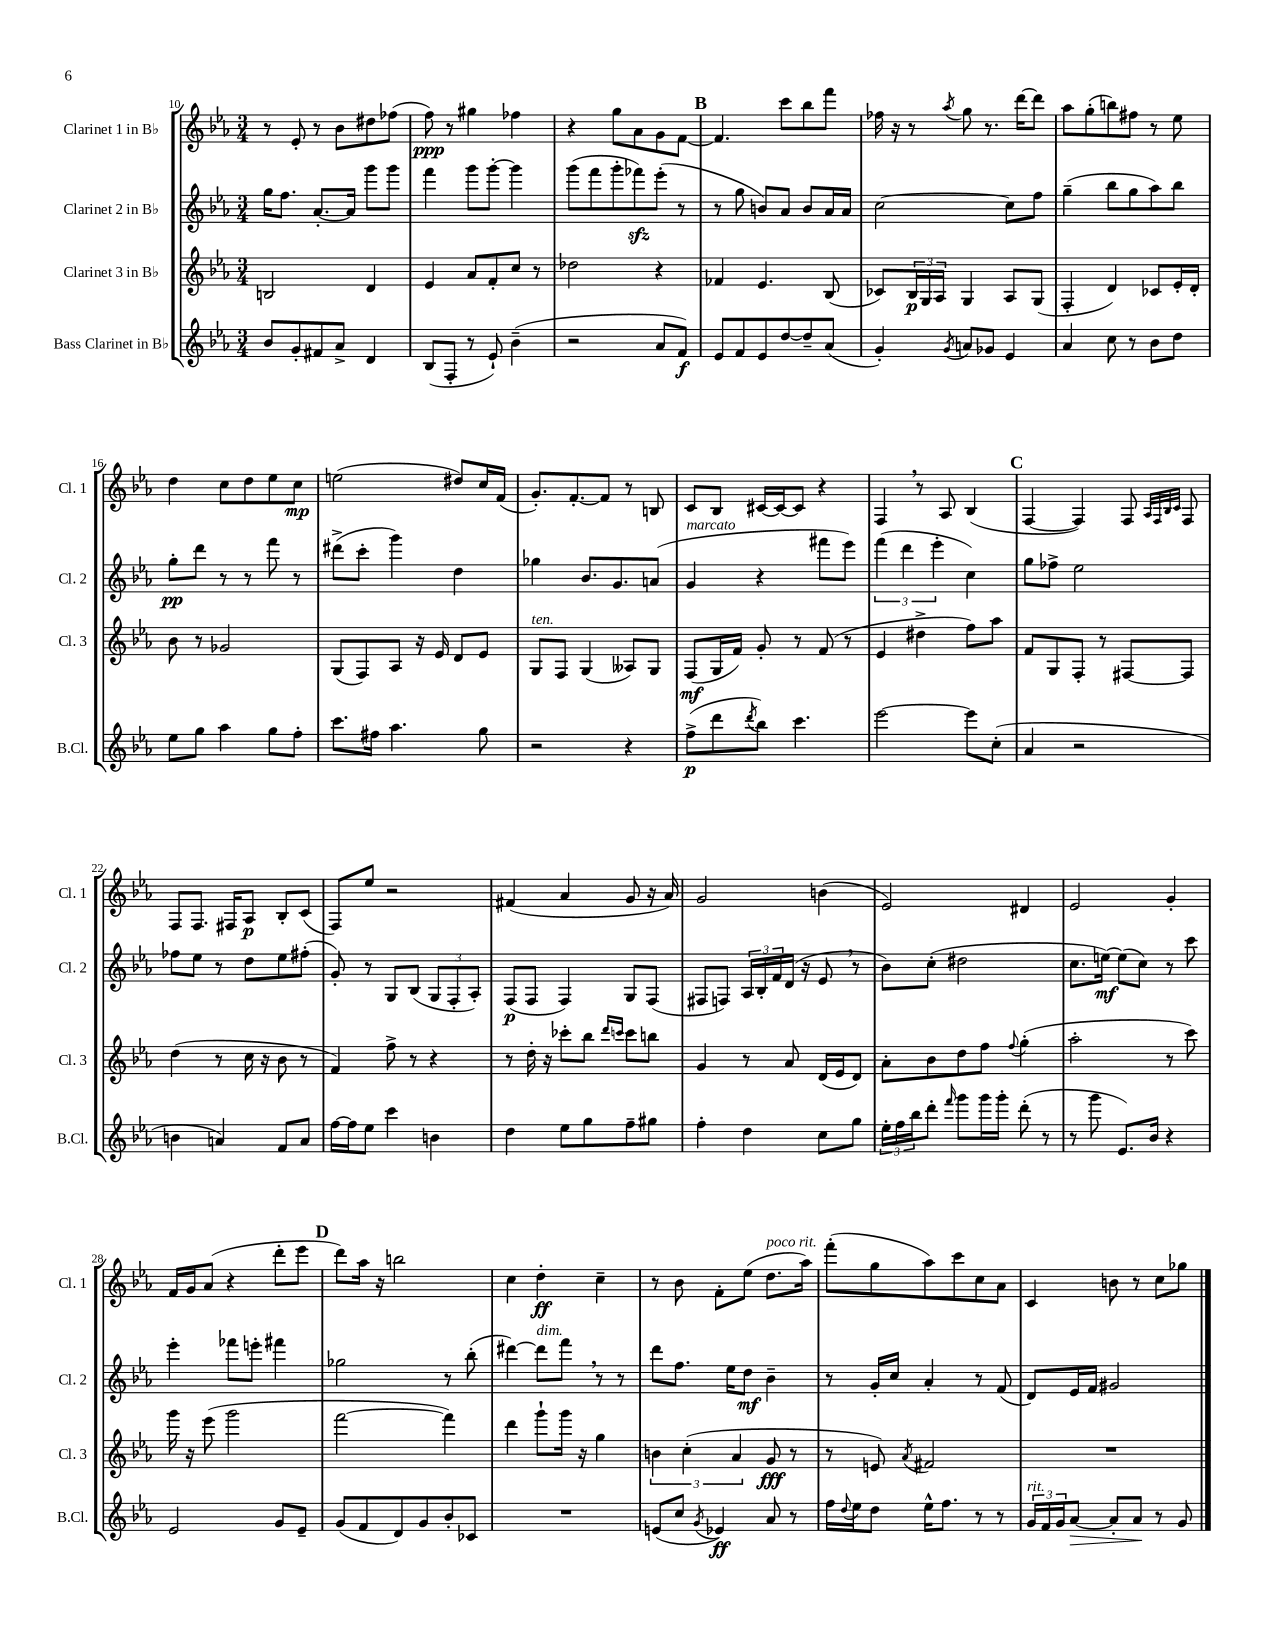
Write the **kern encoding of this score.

**kern	**kern	**kern	**kern
*staff4	*staff3	*staff2	*staff1
*clefG2	*clefG2	*clefG2	*clefG2
*k[b-e-a-]	*k[b-e-a-]	*k[b-e-a-]	*k[b-e-a-]
*M3/4	*M3/4	*M3/4	*M3/4
8b-	2B	16gg	8r
.	.	8.ff	.
8g'	.	.	8e-'
8f#	.	[8.a-'	8r
8a-^	.	.	8b-
.	.	16a-]	.
4d	4d	8ggg	8dd#
.	.	8ggg	(8ff-
=	=	=	=
(8B-	4e-	4fff	8ff)
8F'	.	.	8r
8r	8a-	8ggg	4gg#
8e-`)	8f'	[8ggg'	.
(4b-~	8cc	4ggg]	4ff-
.	8r	.	.
=	=	=	=
2r	2dd-	(8ggg	4r
.	.	8fff	.
.	.	8ggg'	8gg
.	.	8fff-)	8a-
8a-	4r	(8eee-'	8g
8f)	.	8r	[8f
=	=	=	=
8e-	4f-	8r	4.f]
8f	.	8gg	.
8e-	4.e-	8b)	.
[8dd	.	8a-	8ccc
8dd~]	.	8b	8bb-
(8a-	(8B-	16a-	8fff
.	.	16a-	.
=	=	=	=
4g')	8c-)	[2cc	16ff-
.	.	.	16r
.	24B-	.	8r
.	24G	.	.
.	24A-	.	.
8qg	.	.	8qaa-
8a	4G	.	8gg
8g-	.	.	8.r
4e-	8A-	8cc]	.
.	.	.	[16ddd
.	(8G	8ff	8ddd]
=	=	=	=
4a-	4F'	(4gg~	8aa-
.	.	.	(8gg'
8cc	4d)	8bb-	8bb)
8r	.	8gg	8ff#
8b-	8c-	8aa-)	8r
8dd	16e-'	8bb-	8ee-
.	16d'	.	.
=	=	=	=
8ee-	8b-	8gg'	4dd
8gg	8r	8ddd	.
4aa-	2g-	8r	8cc
.	.	8r	8dd
8gg	.	8fff	8ee-
8ff'	.	8r	8cc
=	=	=	=
8.ccc	(8G	(8ddd#^	(2ee
.	8F)	8ccc'	.
16ff#	.	.	.
4.aa-	8A-	4ggg)	.
.	16r	.	.
.	16e-	.	.
.	8d	4dd	8dd#)
8gg	8e-	.	16cc
.	.	.	(16f
=	=	=	=
2r	8G	4gg-	8.g')
.	8F	.	.
.	.	.	[8.f'
.	(4G	8.b-	.
.	.	.	8f]
.	.	8.g	.
4r	8A--)	.	8r
.	8G	(8a	8B
=	=	=	=
(8ff^	(8F	4g	8c
8ddd	16G	.	8B-
.	16f)	.	.
8qddd	.	.	.
8bb-)	8g'	4r	[16c#
.	.	.	16c#_
4.ccc	8r	.	8c#]
.	(8f	8fff#	4r
.	8r	8eee-)	.
=	=	=	=
[2eee-	4e-	(6fff	4F
.	.	6ddd	.
.	4dd#^	.	8r
.	.	6eee-'	.
.	.	.	8A-
8eee-]	8ff)	4cc)	(4B-
(8cc'	8aa-	.	.
=	=	=	=
4a-	8f	8gg	[4F
.	8G	8ff-^	.
2r	8F'	2ee-	4F])
.	8r	.	.
.	[8F#	.	8F
.	.	.	32qqA-
.	.	.	32qqF
.	.	.	32qqB-
.	.	.	32qqc
.	8F#]	.	8F
=	=	=	=
4b	(4dd	8ff-	8F
.	.	8ee-	8.F
4a)	8r	8r	.
.	.	.	16F#
.	16cc	8dd	8A-
.	16r	.	.
8f	8b-	8ee-	8B-'
8a	8r	(8ff#'	(8c
=	=	=	=
[16ff	4f)	8g')	8F)
16ff]	.	.	.
8ee-	.	8r	8ee-
4ccc	8ff^	8G	2r
.	8r	(8B-	.
4b	4r	12G	.
.	.	12F'	.
.	.	12A-')	.
=	=	=	=
4dd	8r	(8F	(4f#
.	16dd'	8F	.
.	16r	.	.
8ee-	8ccc-'	4F)	4a-
8gg	8bb-	.	.
.	16qqddd	.	.
.	16qqccc	.	.
8ff~	8ccc	8G	8g
8gg#	8bb	(8F	16r
.	.	.	16a-)
=	=	=	=
4ff'	4g	8F#	2g
.	.	8F)	.
4dd	8r	24A-	.
.	.	24B-'	.
.	.	24f	.
.	8a-	(16d	.
.	.	16r	.
8cc	(16d	8e-	(4b
.	16e-	.	.
8gg	8d)	8r	.
=	=	=	=
24ee-'	8a-'	8b-)	2e-)
24ff	.	.	.
24bb-	.	.	.
8ddd'	8b-	(8cc'	.
16qqfff	.	.	.
8ggg	8dd	2dd#	.
16ggg	8ff	.	.
16ggg'	.	.	.
.	8qqff	.	.
(8ddd'	(4gg'	.	4d#
8r	.	.	.
=	=	=	=
8r	2aa-'	8.cc	2e-
8ggg	.	.	.
.	.	[16ee)	.
8.e-)	.	(8ee]	.
.	.	8cc)	.
16b-	.	.	.
4r	8r	8r	4g'
.	8ccc)	8ccc	.
=	=	=	=
2e-	16ggg	4eee-'	16f
.	16r	.	16g
.	(8eee-	.	(8a-
.	2ggg	8fff-	4r
.	.	8eee'	.
8g	.	4fff#	8ddd'
8e-~	.	.	8eee-
=	=	=	=
(8g	[2fff	2gg-	8ddd)
8f	.	.	16aa-
.	.	.	16r
8d)	.	.	2bb
8g	.	.	.
8b-'	4fff])	8r	.
8c-	.	(8bb-'	.
=	=	=	=
2.r	4ddd	[4ddd#)	4cc
.	8ggg`	8ddd#]	4dd'
.	16ggg	8fff	.
.	16r	.	.
.	4gg	8r	4cc~
.	.	8r	.
=	=	=	=
(8e	6b	8ddd	8r
8cc	.	8.ff	8b-
.	(6cc'	.	.
8qg	.	.	.
4e-)	.	.	8f'
.	.	16ee-	.
.	6a-	.	.
.	.	8dd	(8ee-
8a-	8g	4b-~	8.dd
8r	8r	.	.
.	.	.	16aa-)
=	=	=	=
16ff	8r	8r	(8fff'
8qqdd	.	.	.
16ee-	.	.	.
8dd	8e)	16g'	8gg
.	.	16cc	.
.	8qa-	.	.
16ee-^^	2f#	4a-'	8aa-)
8.ff	.	.	.
.	.	.	8ccc
8r	.	8r	8cc
8r	.	(8f	8a-
=	=	=	=
24g	2.r	8d)	4c
24f	.	.	.
24g	.	.	.
[8a-	.	16e-	.
.	.	16f	.
8a-']	.	2g#	8b
8a-	.	.	8r
8r	.	.	8cc
8g	.	.	8gg-
==	==	==	==
*-	*-	*-	*-
